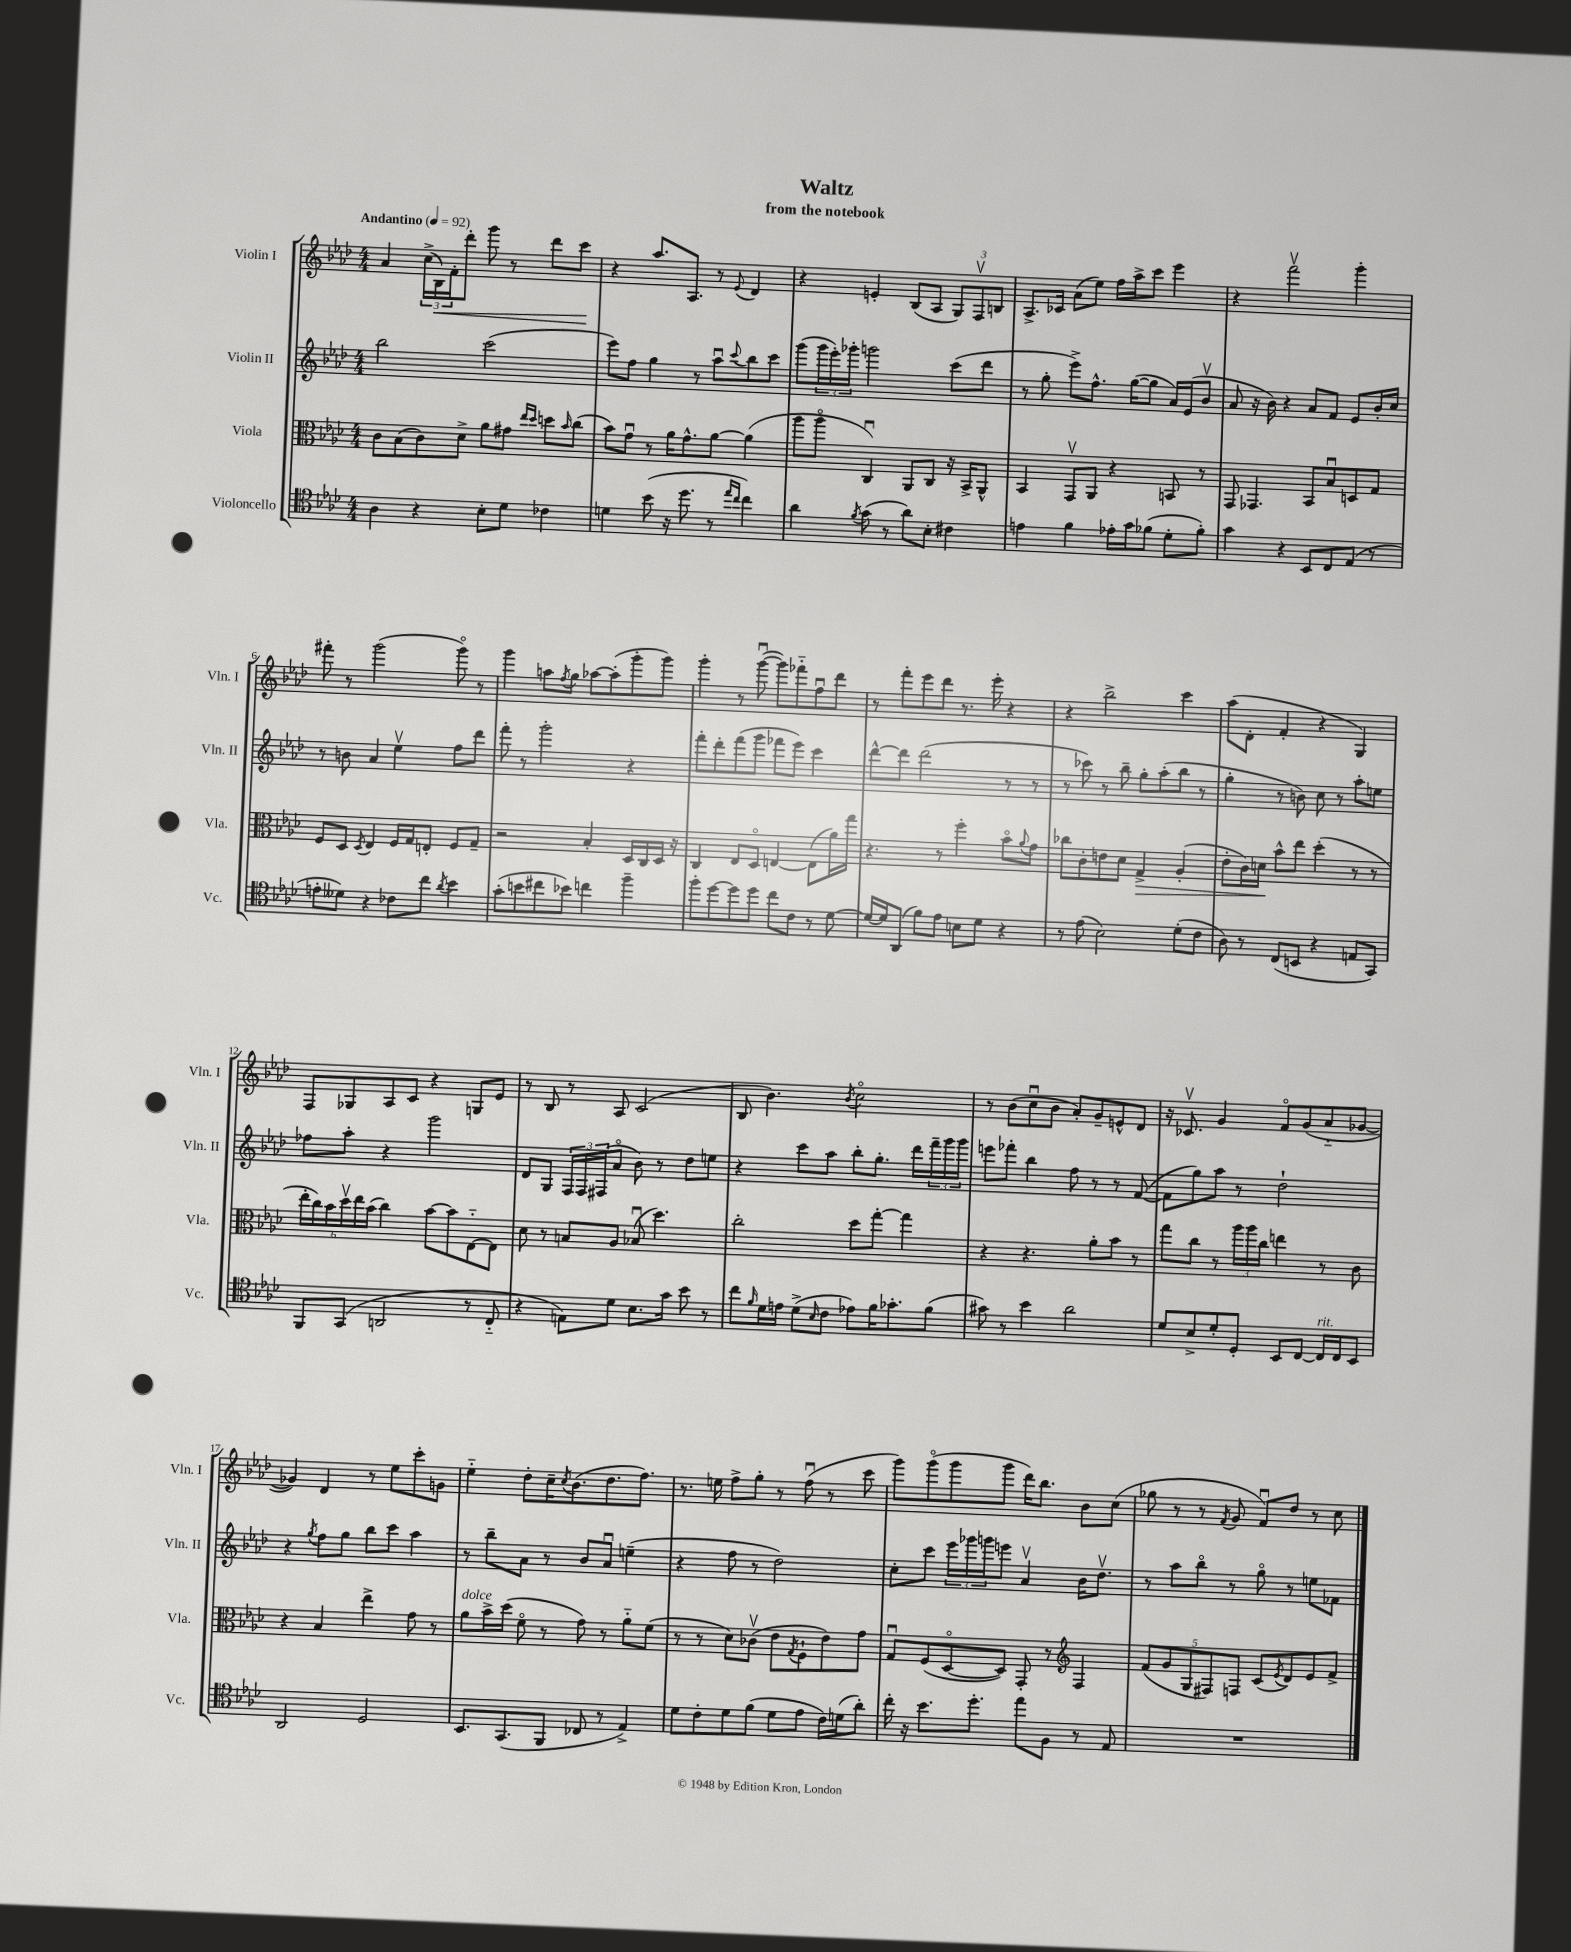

**kern	**kern	**kern	**kern
*staff4	*staff3	*staff2	*staff1
*clefC4	*clefC3	*clefG2	*clefG2
*k[b-e-a-d-]	*k[b-e-a-d-]	*k[b-e-a-d-]	*k[b-e-a-d-]
*M4/4	*M4/4	*M4/4	*M4/4
*MM92	*MM92	*MM92	*MM92
4A-\	8c\L	2bb-\	4a-/
.	(8B-\	.	.
4r	8c\)	.	(24cc^\LL
.	.	.	24B-\)
.	.	.	24f'\J
.	8d-^\J	.	8ddd-'\J
8B-'\L	8a-\L	(2ccc\	8ggg\
8d-\J	8g#\J	.	8r
.	16qqee-/LL	.	.
.	16qqdd-/JJ	.	.
4c-\	8dd\L	.	8ddd-\L
.	16qqb-/	.	.
.	(8cc\J	.	8ccc\J
=	=	=	=
4d\	8b-\L)	8eee-\L)	4r
.	8gu\J	8ff\J	.
(8b-\	8r	4gg\	8.aa-/L
16r	16a-\LK	.	.
8.dd-\	8.g^^\	.	8.A-/J
.	.	8r	.
8r	[8a-\J	8aa-u\L	8r
16qqee-/LL	.	.	.
16qqcc/JJ	.	8qqccc/	8qqe-/
4cc\)	(4a-\]	8bb-\	4d-/
.	.	8ccc\J	.
=	=	=	=
4a-\	8aa-\L	(8ggg\L	4r
.	8aa-o\J	24ggg\L	.
.	.	24eee-'\)	.
.	.	24ggg-'\JJ	.
8qf/	.	.	.
(8g\	4Cu/)	2ggg\	4e'/
8r	.	.	.
8a-\L)	8AA-/L	.	(8B-/L
8B-'\J	8C/J	.	8A-/J
4c#\	16r	(8ccc\L	12G/L)
.	16BB-^/LK	.	.
.	.	.	12Fv/
.	8AA-^^/J	8ddd-\J	.
.	.	.	12B/J
=	=	=	=
4e\	4BB-/	8r	8.A-^/L
.	.	8gg'\	.
.	.	.	16c-/Jk
4f\	8GGv/L	8eee-^\L)	(8a-\L
.	8AA-/J	8.ff^^\J	8ee-\J)
16e-'\LL	4r	.	16ff\LL
16g\J	.	([16gg\LK	16aa-^\J
(8f-\J	.	8gg\]J	8ccc\J
8d-'\L	8BB/	16a-/LL)	4eee-\
.	.	(16e-/J	.
8f-'\J)	8r	8b-v/J	.
=	=	=	=
4g\	8GG/	8a-/	4r
.	4.GG-/	16r	.
.	.	16b-\)	.
4r	.	4r	2fffv\
8BB-/L	8BB-/L	8a-/L	.
8C/	8B-u/	8f/J	.
(8E-/J	8D/	8e-/L	4ggg'\
8r	8G/J	16b-'/L	.
.	.	16cc/JJ	.
=	=	=	=
8e'\L	8F/L	8r	8fff#'\
8d--\J)	8D-/J	8b\	8r
.	8qD-/	.	.
4r	4E-/	4a-/	(2ggg\
8c-\L	16F/LL	4ee-v\	.
.	16G/J	.	.
8cc\J	8E'/J	.	.
8qa-/	.	.	.
4b-\	8F/L	8ff\L	8gggo\)
.	8G~/J	8ddd-\J	8r
=	=	=	=
(8g'\L	2r	8fff'\	4ggg\
8b\	.	8r	.
8cc#\	.	2ggg'\	8aa\L
.	.	.	8qff/
8b-\J)	.	.	8gg\J
4cc\	4B-'/	.	[8aa-\L
.	.	.	(8aa-'\]
4ff~\	16D-/LL	4r	8ggg'\
.	16C/	.	.
.	16D-/JJ	.	8ggg\J)
.	16r	.	.
=	=	=	=
8ff'\L	4C/	8fff'\L	4ggg'\
[8dd-\	.	8ddd-'\	.
8dd-\]	8E-/L	(8fff\	8r
8dd-\J	8D-o/J	8ggg\J	([8gggu\
8cc\L	[4E/	8fff-\L	8ggg\]L)
8c\J	.	8eee-\J)	8fff-'~\
8r	(8E\]L	4ccc\	8ffu\
[8d-\	16a-\L)	.	8ddd-\J
.	16gg\JJ	.	.
=	=	=	=
16d-/_LL	4.r	[8ddd-^^\L	8r
16d-/]J	.	.	.
(8AA-/J	.	8ddd-\]J	8fff'\L
8f\L)	.	(2ddd-\	8eee-\
8e-\J	8r	.	8ddd-\J
8B\L	4ff'\	.	8.r
8d-\J	.	.	.
.	.	.	16eee-'\
4r	8b-o\L	8r	4r
.	8qqa-/	.	.
.	8g\J	8r	.
=	=	=	=
8r	8cc-\L	8r	4r
(8e-\	8c'\	8ccc-\)	.
2B-\)	8e\	8r	2bb-^\
.	8d-\J	8bb-~\	.
.	4G^/	8gg'\L	.
.	.	(8aa-'\	.
(8d-'\L	(4A-'/	8bb-\J	4ccc\
8c\J	.	8r	.
=	=	=	=
8A-\)	8e-'\L	4gg'\	(8aa-\L
8r	16c\L)	.	8d-'\J
.	16d\JJ	.	.
(8C/L	8b-^^\L	8r	4f'/
8BB/J	8ee-\J	8b\)	.
4r	(4dd-'\	8cc\	4r
.	.	8r	.
8E/L	8r	8aa-'\L	4G/)
8GG/J)	8r	8ee\J	.
=	=	=	=
8FF/L	24ee-'\LL	8ff-\L	8F/L
.	24cc\)	.	.
.	24b-\	.	.
(8GG/J	24dd-v\	8aa-'\J	8G-/
.	24ee-\	.	.
.	(24b-\JJ	.	.
2AA/	4cc\)	4r	8A-/
.	.	.	8c/J
.	[8b-\L	2ggg\	4r
.	8b-\]	.	.
8r	[8E-'~\	.	8G/L
8C'~/	8E-\]J	.	8e-/J
=	=	=	=
4r	8d-\	8d-/L	8r
.	8r	8G/J	8B-/
8E\L)	8B/L	24F/LL	8r
.	.	24F/	.
.	.	(24F#/J	.
8d-\J	8A-/J	8a-o/J	8A-/
8.B-\L	(8B-u/	8b-\)	(2c/
.	4.dd-\)	8r	.
16g\Jk	.	.	.
8b-\	.	8dd-\L	.
8r	.	8ee\J	.
=	=	=	=
8cc\L	2cc'\	4r	8B-/
16qqf/	.	.	.
16d-\L	.	.	4.b-\)
16e\JJ	.	.	.
(8d-^\L	.	8ccc\L	.
16qqB-/	.	.	.
8c\J	.	8aa-\J	.
.	.	.	8qb-/
8e-\L)	8dd-\L	8bb-'\L	2cco\
16f\K	[8gg'\J	8.gg'\J	.
8.g-'\	.	.	.
.	4gg\]	.	.
.	.	16ddd-\LL	.
(8f\J	.	24fff~\	.
.	.	24ggg\	.
.	.	24ggg\JJ	.
=	=	=	=
8g#\)	4r	8eee\L	8r
8r	.	8fff-'\J	(8b-\L
4b-\	4.r	4bb-\	8ccu\
.	.	.	8b-\J
2a-\	.	8ff\	8a-'/L)
.	8a-'\L	8r	8g~/
.	8b-\J	8r	8e^^/
.	8r	([8f/	8d-/J
=	=	=	=
8d-/L	8gg\L	8f\]L	16r
.	.	.	8.c-v/
8B-^/	8cc\J	8gg\)	.
8d-'/	8r	8aa-\J	4g/
8D-'/J	24aa-\LL	8r	.
.	24aa-\	.	.
.	24cc\JJ	.	.
8BB-/L	4ee\	2dd-`\	8fo/L
[8C/J	.	.	(8g/
16C/]LL	8r	.	8a-'~/
16C/J	.	.	.
8BB-/J	8c\	.	[8g-/J
=	=	=	=
2AA-/	4r	4r	4g-/])
.	.	8qgg/	.
.	4B-/	8ff\L	4d-/
.	.	8gg\J	.
2D-/	4ee-^\	8bb-\L	8r
.	.	8ccc\J	8ee-\L
.	8g\	4aa-\	8ccc'\
.	8r	.	8g\J
=	=	=	=
8.BB-/L	8a-\L	8r	4ee-'~\
.	16b-^\L	8bb-~\L	.
(8.GG/	(16dd-\JJ	.	.
.	8fo\	8a-\J	8dd-'\L
8FF/J	8r	8r	16cc~\K
.	.	.	8qcc/
.	.	.	(8.b-\
8C-/	8g\)	8b-/L	.
8r	8r	8a-u/J	8.dd-\
4E-^/)	8a-'~\L	(4ee~\	.
.	.	.	8.ff\J)
.	(8f\J	.	.
=	=	=	=
8d-\L	8r	4r	8.r
8c'\	8r	.	.
.	.	.	16ee\
8d-\	8d-\L)	8ff\	8ff^\L
(8f\J	(8c-v\J	8r	8gg'\J
8d-\L	8e-\L	2dd-\)	8r
.	8qG/	.	.
8e-\J	8F`\	.	(8ffu\
16c\LL)	8e-\)	.	8r
(16d\J	.	.	.
8a-'\J)	8g\J	.	8ccc\
=	=	=	=
16cc'\	8Gu/L	8cc'\L	8ggg\L)
16r	.	.	.
8.b-\L	(8F/	8ccc\J	(8gggo\
.	[8D-o/	24eee-\LL	8ggg\
.	.	24ggg-\	.
8.dd-'\J	.	.	.
.	.	24ggg\J	.
.	8D-/]J)	8eee\J	8ggg\J
8ee-\L	8GG'/	4a-v/	16ddd-\LK)
.	.	.	8.bb-\J
8F\J	8r	.	.
*	*clefG2	*	*
8r	4F/	16b-\LK	8b-\L
.	.	8.dd-v\J	.
8E-/	.	.	(8cc\J
=	=	=	=
1r	(10f/L	8r	8gg-\
.	10g/	.	.
.	.	8aa-\L	8r
.	10G/	.	.
.	.	8bb-o\J	8r
.	10F#/)	.	.
.	.	.	8qf/
.	.	8r	8g/
.	10F/J	.	.
.	(8c/L	8ggo\	8fu/L)
.	8qe-/	.	.
.	8d-/)	8r	8dd-/J
.	8e-/	8ee\L	8r
.	8f^/J	8f-\J	8cc\
==	==	==	==
*-	*-	*-	*-
